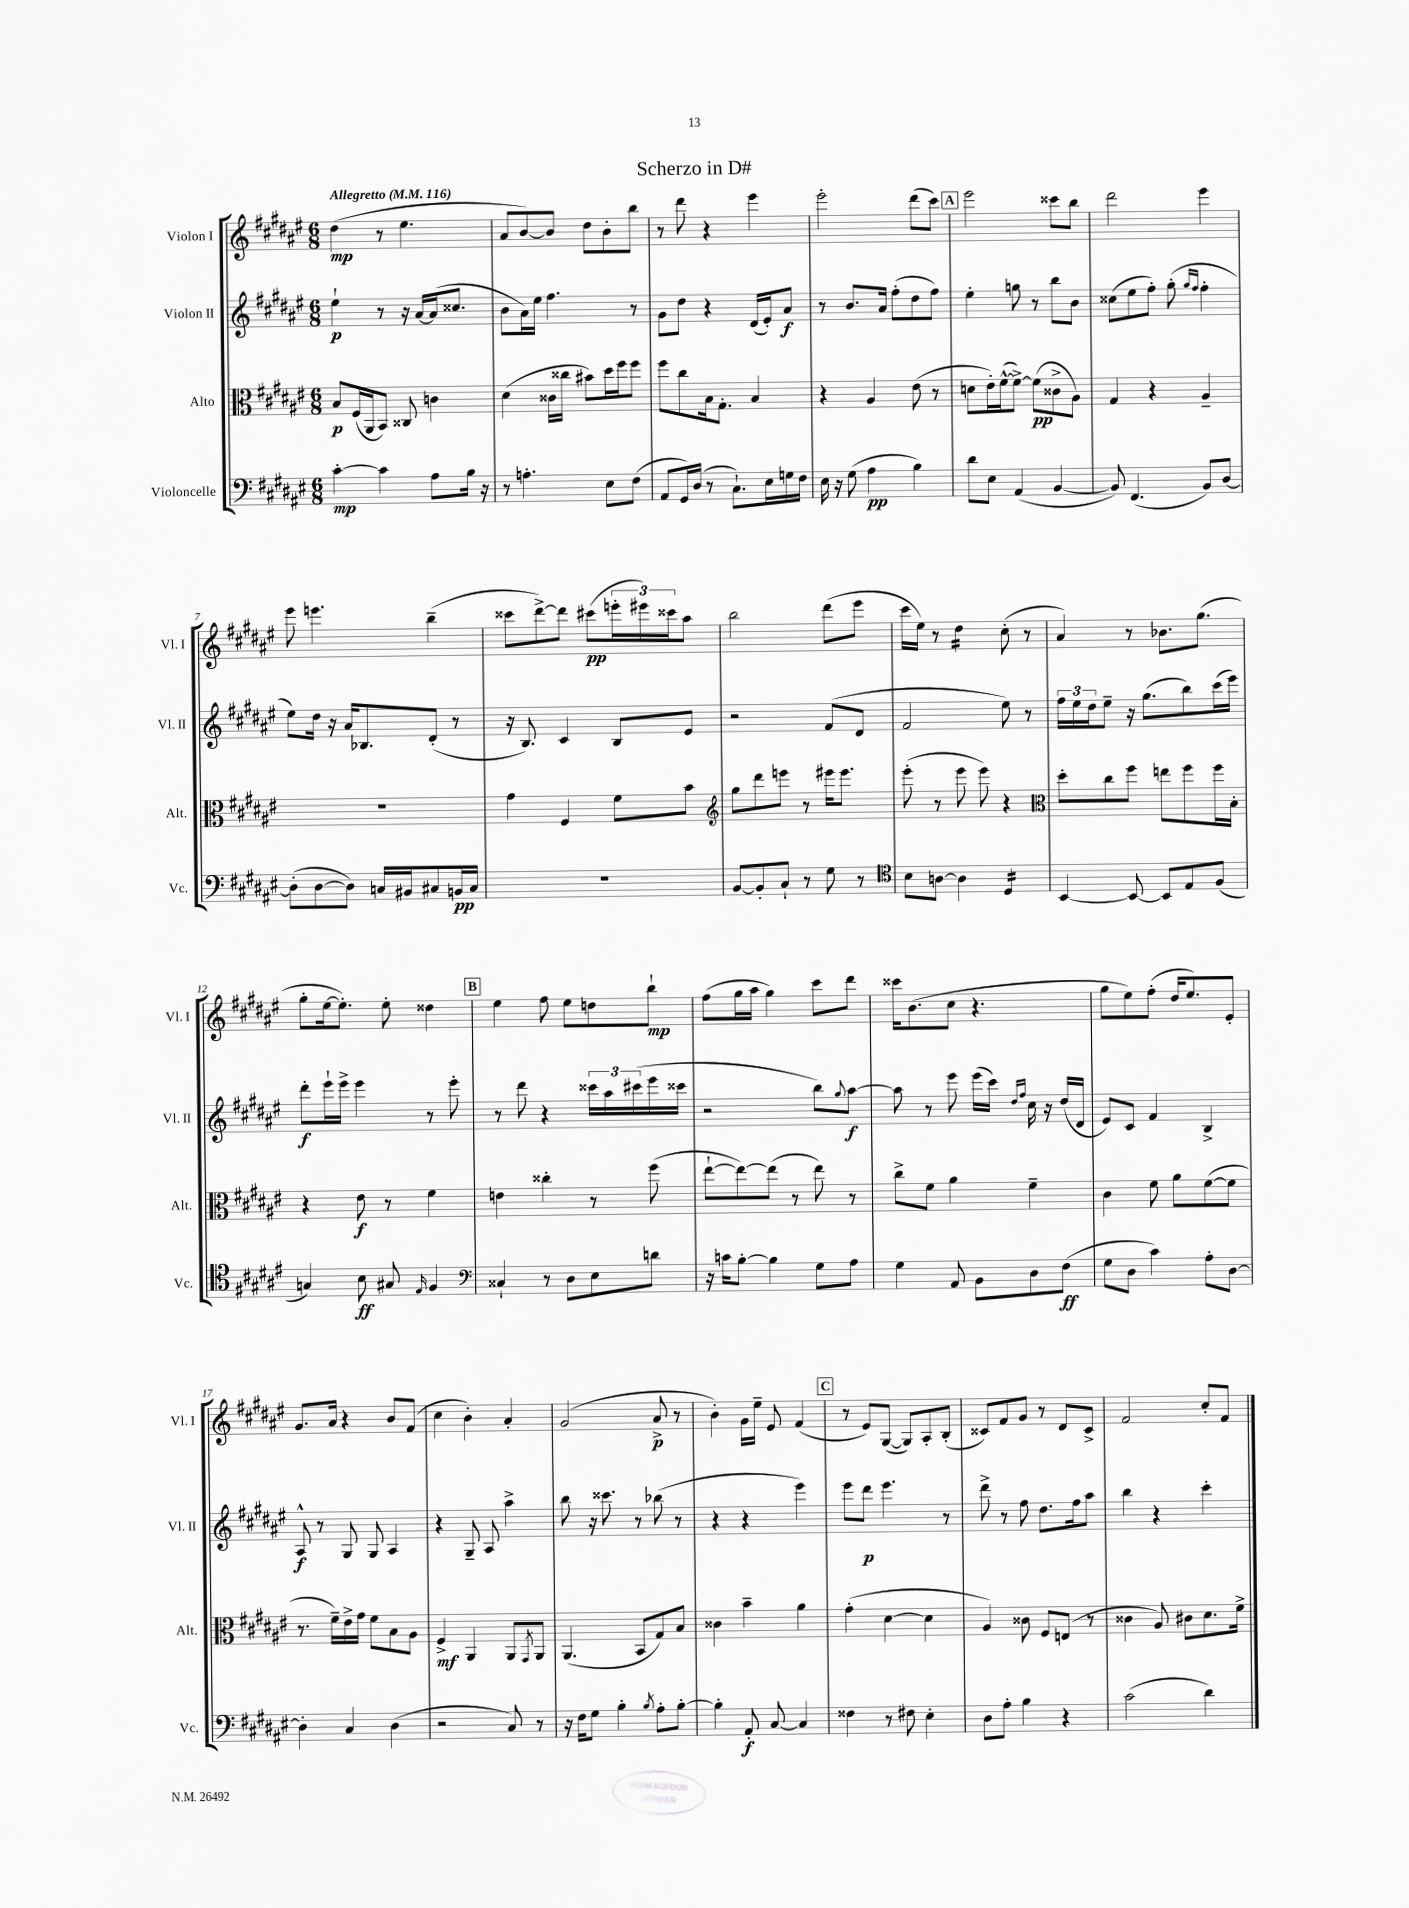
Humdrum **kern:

**kern	**kern	**kern	**kern
*staff4	*staff3	*staff2	*staff1
*clefF4	*clefC3	*clefG2	*clefG2
*k[f#c#g#d#a#e#]	*k[f#c#g#d#a#e#]	*k[f#c#g#d#a#e#]	*k[f#c#g#d#a#e#]
*M6/8	*M6/8	*M6/8	*M6/8
*MM116	*MM116	*MM116	*MM116
[4c#'	8B	4ee#`	(4dd#
.	(16F#	.	.
.	16AA#	.	.
4c#]	8BB)	8r	8r
.	8C##	16r	4.ee#
.	.	[16a#	.
8A#	4c	(16a#]	.
.	.	8.cc##	.
16B	.	.	.
16r	.	.	.
=	=	=	=
8r	(4d#	8b	8a#
4.A'	.	16a#)	[8b)
.	.	16ee#	.
.	16c##	4.ff#	8b]
.	16cc##	.	.
.	8b#)	.	8dd#
8E#	16dd#	.	8b'
.	16ff#	.	.
(8F#	8ff#	8r	8bb
=	=	=	=
8AA#	8ff#	8g#	8r
16GG#)	8cc#	8dd#	8ddd#
(16D#	.	.	.
8r	16B	4r	4r
.	8.G#'	.	.
8.C#`)	.	.	.
.	4B	(16d#	4eee#
16E#	.	16e#')	.
16G	.	8a#	.
16F#	.	.	.
=	=	=	=
16E#	4r	8r	2eee#'
16r	.	.	.
(8G#	.	8.b	.
4A#	4A#	.	.
.	.	16a#	.
.	.	(8ff#'	.
4B)	(8e#	8dd#	(8ddd#
.	8r	8ff#)	8ccc#)
=	=	=	=
8d#	8d	4ee#'	2eee#
8E#	16e#')	.	.
.	([16f#^^	.	.
(4AA#	8f#^_)	8gg	.
.	(8f#]	8r	.
[4BB	8c##^	8bb	8ccc##
.	8A#)	8b	8bb
=	=	=	=
8BB])	4G#	(8cc##	2ddd#
(4.FF#	.	8ee#	.
.	4r	8ff#')	.
.	.	(8gg#'	.
.	.	16qqgg#	.
.	.	16qqff#	.
8BB)	4A#~	4ff#'	4eee#
[8D#	.	.	.
=	=	=	=
(8D#']	2.r	8ee#)	8eee#
[8D#	.	16dd#	4.eee
.	.	16r	.
8D#])	.	16a#	.
.	.	8.B-	.
16C	.	.	.
16BB#	.	.	.
8C#	.	(8d#'	(4bb~
16BB	.	8r	.
16C#	.	.	.
=	=	=	=
2.r	4g#	16r	8ccc##
.	.	8.B)	.
.	.	.	[8ddd#^)
.	4F#	4c#	8ddd#]
.	.	.	(8ccc#
.	8f#	8B	24eee'
.	.	.	24eee#)
.	.	.	24ccc##
.	8b	8e#	8aa#
=	=	=	=
*	*clefG2	*	*
[8BB	8gg#	2r	2bb
8BB']	8ddd#	.	.
8C#`	8eee	.	.
8r	8r	.	.
8G#	16eee#	(8f#	(8ddd#
.	8.eee#	.	.
8r	.	8d#	8eee#
=	=	=	=
*clefC4	*	*	*
8B	(8eee#'	2f#	16ccc#
.	.	.	16ee#)
[8A	8r	.	8r
4A]	8eee#	.	4dd#
.	8eee#)	.	.
4D#	4r	8ee#)	(8cc#'
.	.	8r	8r
=	=	=	=
*	*clefC3	*	*
[4BB	8dd#'	24ff#	4a#)
.	.	24ee#	.
.	.	24dd#	.
.	8cc#	8ee#~	.
8BB_	8ff#	16r	8r
.	.	(8.gg#	.
8BB]	8ee	.	8.b-
8E#	8ff#	8bb)	.
.	.	.	(8.gg#
(8F#	16ff#	(16ccc#	.
.	16B'	16eee#)	.
=	=	=	=
4G)	4r	8ddd#'	8gg#'
.	.	16eee#`	[16ee#
.	.	16eee#^	8.ee#'])
8B	8e#	4eee#	.
8G#	8r	.	8ee#'
16qqE#	.	.	.
4F#	4f#	8r	4dd##
.	.	8eee#'	.
=	=	=	=
*clefF4	*	*	*
4C##`	4e	8r	4ee#
.	.	8ddd#	.
8r	4cc##'	4r	8ff#
8D#	.	.	8ee#
8E#	8r	24ccc##	8dd
.	.	24aa#	.
.	.	(24ccc#	.
8d	(8ff#	16eee#	8bb`
.	.	16ccc##	.
=	=	=	=
16r	[8ee#`	2r	(8ff#
16c	.	.	.
[8B'	8ee#_)	.	16gg#
.	.	.	16aa#
4B]	(8ee#]	.	4gg#)
.	8r	.	.
8G#	8ee#)	8bb)	8ccc#
.	.	8qqgg#	.
8A#	8r	[8aa#	8ddd#
=	=	=	=
4G#	8cc#^	8aa#]	16ccc##
.	.	.	(8.b
.	8f#	8r	.
8AA#	4a#	8eee#	8cc#
8BB	.	(16eee#	4.r
.	.	16ccc#)	.
.	.	16qqdd#	.
.	.	16qqff#	.
8D#	4f#~	16cc#	.
.	.	16r	.
(8F#	.	(16dd#	.
.	.	16d#	.
=	=	=	=
8G#	4c#	8e#)	8gg#
8D#	.	8c#	8ee#)
4c#)	8f#	4f#	(8ff#'
.	8a#	.	16dd#
.	.	.	8.ee#)
8A#'	([8f#	4B^	.
[8D#	8f#]	.	8e#'
=	=	=	=
4D#']	8.r	8A#^^	8.g#
.	.	8r	.
.	16f#~)	.	16a#
4C#	16e#^	8G#	4r
.	16g#	.	.
.	8f#	8G#	.
(4D#	8B	4A#	8b
.	8A#	.	(8f#
=	=	=	=
2r	4F#^	4r	4cc#
.	4AA#	8G#~	4b')
.	.	8A#	.
8C#)	8AA#	4aa#^	4a#'
.	8qGG#	.	.
8r	8AA#	.	.
=	=	=	=
16r	(4.AA#	8bb	(2g#
16F#	.	.	.
8G#	.	16r	.
.	.	8.ccc##	.
4B'	.	.	.
.	8BB	8r	.
8qB	.	.	.
8A#'	8G#)	(8bb-	8a#^
[8B'	8B	8r	8r
=	=	=	=
4B']	4c##	4r	4b')
8AA#'	4b~	4r	16g#
.	.	.	16ee#~
[8C#	.	.	8e#
4C#]	4a#	4eee#)	(4f#
=	=	=	=
4F##	(4g#'	8eee#	8r
.	.	8ddd#	8e#)
8r	[4d#	4.eee#	([8G#
8F#	.	.	8G#])
4E#'	4d#]	.	8A#'
.	.	8r	(8B'
=	=	=	=
8D#	4A#)	8ddd#^	8c##)
8A#'	.	8r	8f#
4B	8c##	8ff#	8g#
.	8F#	8.dd#	8r
4r	(8E	.	8d#
.	.	16ff#	.
.	8r	8aa#	8c##^
=	=	=	=
(2c#	4c##	4bb	2f#
.	8A#)	4r	.
.	8c#	.	.
4d#)	8.d#	4ccc#'	8cc#'
.	.	.	8f#
.	16f#^	.	.
==	==	==	==
*-	*-	*-	*-
